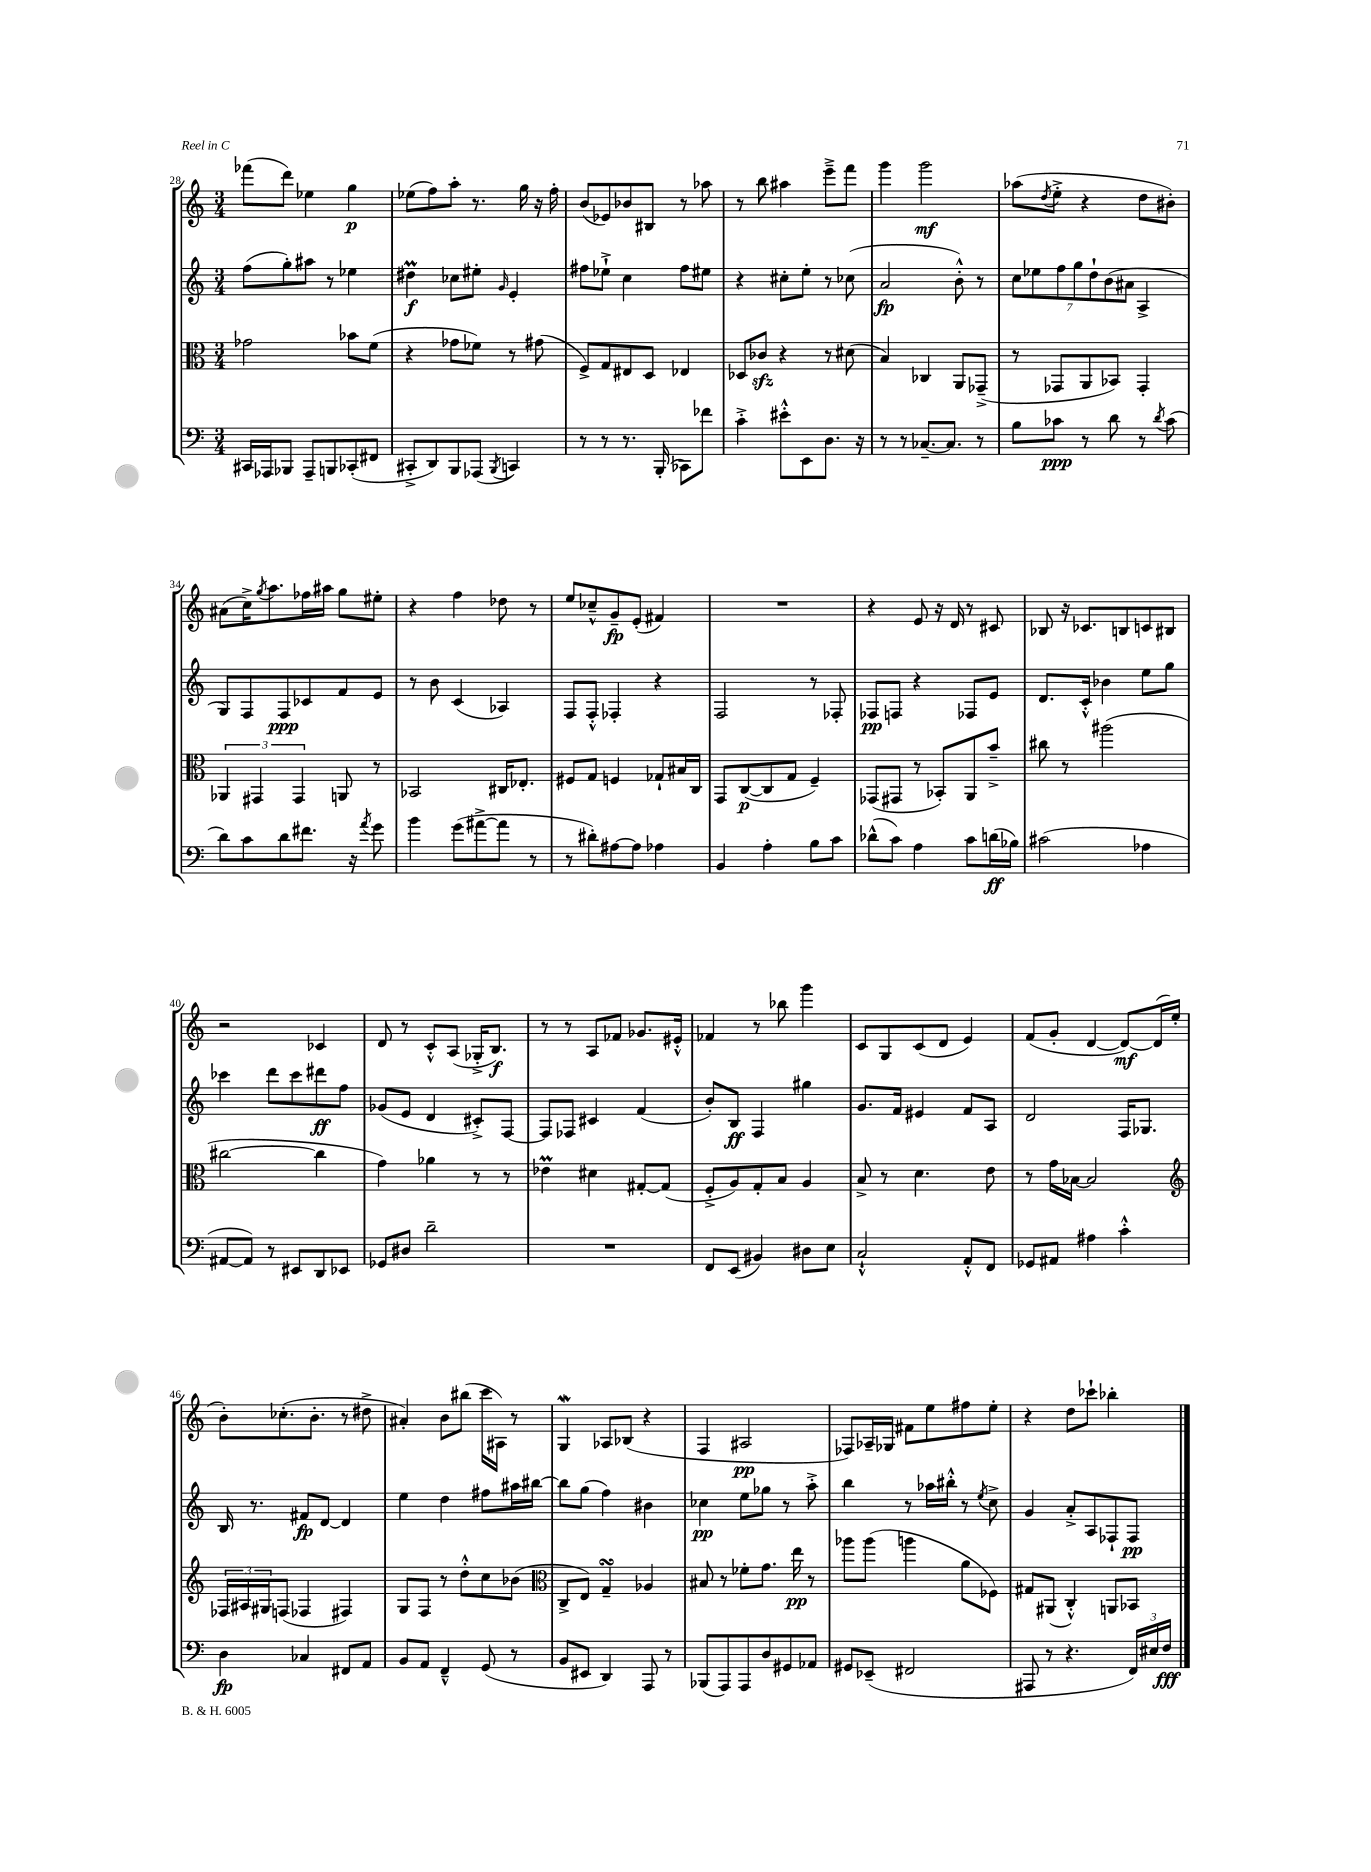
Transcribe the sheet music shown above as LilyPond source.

<<
\new StaffGroup <<
\new Staff = "s0" {
    \clef treble \key c \major \numericTimeSignature \time 3/4
    fes'''8( d'''8) ees''4 g''4\p |
    ees''8( f''8) a''8-. r8. g''16 r16 f''16-. |
    b'8( ees'8) bes'8 bis8 r8 aes''8 |
    r8 b''8 ais''4 e'''8---> f'''8 |
    g'''4 g'''2\mf |
    aes''8( \acciaccatura { d''8 } e''8-.-> r4 d''8 bis'8-.) |
    ais'8( c''16->) \acciaccatura { g''8 } a''8. fes''16 ais''16 g''8 eis''8-. |
    r4 f''4 des''8 r8 |
    e''8 ces''8---^ g'8--\fp e'8-.( fis'4) |
    R2. |
    r4 e'8 r16 d'16 r8 cis'8 |
    bes8 r16 ces'8. b8 c'8 bis8 |
    r2 ces'4 |
    d'8 r8 c'8-.-^ a8( ges16-.-> b8.\f) |
    r8 r8 a8 fes'8 ges'8. eis'16-.-^ |
    fes'4 r8 bes''8 g'''4 |
    c'8 g8 c'8( d'8 e'4) |
    f'8( g'8-. d'4~ d'8~\mf) d'16( e''16-. |
    b'8-.) ces''8.-.( b'8.-. r8 dis''8-> |
    ais'4-.) b'8 bis''8( c'''16 ais16) r8 |
    g4\mordent aes8 bes8( r4 |
    f4 ais2\pp |
    fes8) aes16-- ges16 fis'8 e''8 fis''8 e''8-. |
    r4 d''8 ces'''8-! bes''4-. \bar "|." |
}
\new Staff = "s1" {
    \clef treble \key c \major \numericTimeSignature \time 3/4
    f''8( g''8-.) ais''8 r8 ees''4 |
    dis''4\prall\f ces''8 eis''8-. \grace { g'16 } e'4-. |
    fis''8 ees''8-!-> c''4 fis''8 eis''8 |
    r4 cis''8-. e''8-. r8 ces''8( |
    a'2\fp b'8-.-^) r8 |
    \tuplet 7/4 { c''8 ees''8 f''8 g''8 d''8-! b'8( ais'8 } a4-> |
    g8) f8 f8\ppp ces'8 f'8 e'8 |
    r8 b'8 c'4( aes4) |
    f8 f8-.-^ fes4-. r4 |
    f2 r8 fes8-. |
    fes8\pp f8 r4 fes8 e'8 |
    d'8. c'16-.-^ bes'4 e''8 g''8 |
    ces'''4 d'''8 ces'''8 dis'''8\ff f''8 |
    ges'8( e'8 d'4 cis'8-.->) f8~ |
    f8 fes8 cis'4 f'4( |
    b'8-.) b8\ff f4 gis''4 |
    g'8. f'16 eis'4 f'8 a8 |
    d'2 f16 ges8. |
    b16 r8. fis'8\fp d'8~ d'4 |
    e''4 d''4 fis''8 ais''16 bis''16~ |
    bis''8 g''8( f''4) bis'4 |
    ces''4\pp e''8 ges''8 r8 a''8-.-> |
    b''4 r8 aes''16 bis''16-.-^ r8 \acciaccatura { e''8 } c''8-> |
    g'4 a'8-.-> a8 fes8-! fes8\pp \bar "|." |
}
\new Staff = "s2" {
    \clef alto \key c \major \numericTimeSignature \time 3/4
    ges'2 bes'8 f'8( |
    r4 ges'8 fes'8) r8 gis'8( |
    f8->) g8 eis8 d8 ees4 |
    des8 ces'8\sfz r4 r8 dis'8( |
    b4) ces4 a,8 ges,8--->( |
    r8 ges,8 a,8 bes,8) ges,4-. |
    \tuplet 3/2 { aes,4 gis,4 gis,4 } a,8 r8 |
    bes,2 cis16 ees8.-. |
    fis8 g8 f4 ges8-! bis16 c16 |
    g,8 c8~\p( c8 g8 f4--) |
    ges,8( gis,8 r8 bes,8-.) a,8 b'8---> |
    cis''8 r8 ais''2( |
    cis''2~ cis''4 |
    g'4) aes'4 r8 r8 |
    ees'4\prall dis'4 gis8~-. gis8( |
    f8-.-> a8) g8-. b8 a4 |
    b8-> r8 d'4. e'8 |
    r8 g'16 bes16~ bes2 |
    \clef treble \tuplet 3/2 { fes16 ais16 gis16 } f8( fes4 fis4) |
    g8 f8 r8 d''8-.-^ c''8 bes'8( |
    \clef alto c8-> e8) g4--\turn aes4 |
    bis8 r8 fes'8-. g'8. e''16\pp r8 |
    aes''8 aes''8( a''4 a'8 fes8) |
    gis8 ais,8( c4-.-^) a,8 bes,8 \bar "|." |
}
\new Staff = "s3" {
    \clef bass \key c \major \numericTimeSignature \time 3/4
    cis,16 aes,,16 bes,,8 aes,,8-- b,,8 ces,8-.( fis,8 |
    cis,8-.-> d,8) b,,8 aes,,8( \acciaccatura { b,,8 } c,4) |
    r8 r8 r8. b,,16-.( ces,8) fes'8 |
    c'4-.-> eis'8-.-^ e,8 d8. r16 |
    r8 r8 ces8.~-- ces8. r8 |
    b8 ces'8\ppp r8 d'8 r8 \acciaccatura { d'8 } ces'8( |
    d'8) c'8 d'8 fis'8. r16 \acciaccatura { a'8 } g'8 |
    b'4 g'8( ais'8~-> ais'8 r8 |
    r8 dis'8-.) ais8~ ais8 aes4 |
    b,4 a4-. b8 c'8 |
    des'8-^( c'8) a4 c'8 d'16\ff( bes16) |
    cis'2( aes4 |
    ais,8~ ais,8) r8 eis,8 d,8 ees,8 |
    ges,8 dis8 d'2-- |
    R2. |
    f,8 e,8( bis,4) dis8 e8 |
    c2-!-^ a,8-.-^ f,8 |
    ges,8 ais,8 ais4 c'4-.-^ |
    d4\fp ces4 fis,8 a,8 |
    b,8 a,8 f,4---^ g,8( r8 |
    b,8 eis,8 d,4) a,,8 r8 |
    bes,,8( a,,8) a,,8 d8 gis,8 aes,8 |
    gis,8 ees,8--( fis,2 |
    ais,,8 r8 r4. \tuplet 3/2 { f,16) eis16 f16\fff } \bar "|." |
}
>>
>>
\layout { \context { \Score currentBarNumber = #28 } }
